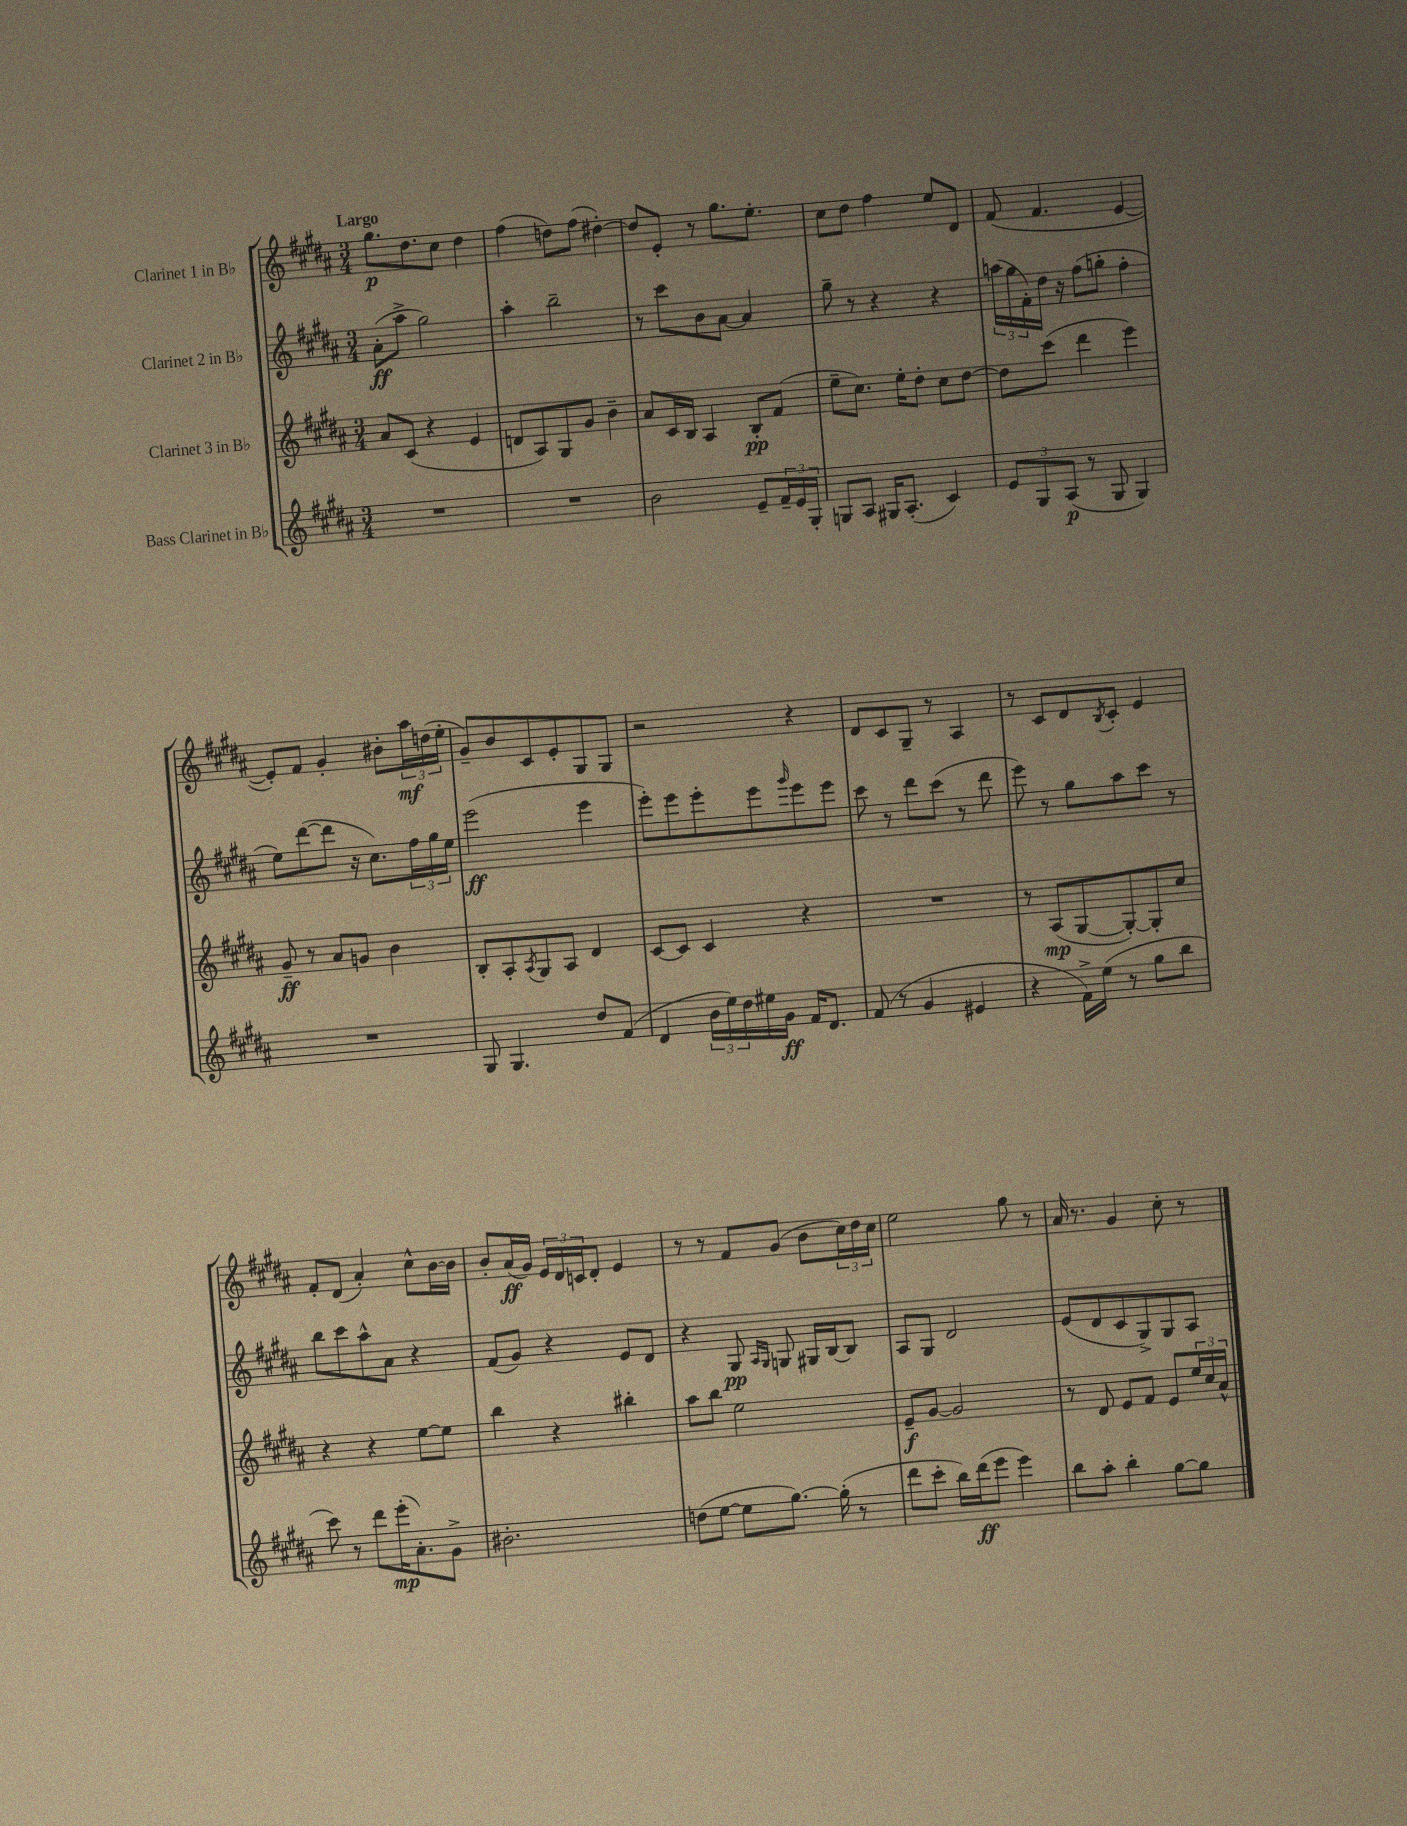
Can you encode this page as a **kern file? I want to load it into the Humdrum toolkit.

**kern	**kern	**kern	**kern
*staff4	*staff3	*staff2	*staff1
*clefG2	*clefG2	*clefG2	*clefG2
*k[f#c#g#d#a#]	*k[f#c#g#d#a#]	*k[f#c#g#d#a#]	*k[f#c#g#d#a#]
*M3/4	*M3/4	*M3/4	*M3/4
2.r	8a#	(8a#'	8.gg#
.	(8c#	8aa#^	.
.	.	.	8.dd#
.	4r	2gg#)	.
.	.	.	8cc#
.	4e	.	4dd#
=	=	=	=
2.r	8d	4aa#'	(4ff#
.	8A#)	.	.
.	8G#	2bb~	8dd)
.	8g#	.	(8ff#
.	4b~	.	[4dd#')
=	=	=	=
2b	8a#	8r	8dd#]
.	16c#	8ccc#	8e'
.	16B	.	.
.	4A#	8b	8r
.	.	[8a#	8.gg#
8e~	8B'	4a#]	.
.	.	.	8.ee'
24f#~	(8f#	.	.
24e	.	.	.
24G#'	.	.	.
=	=	=	=
8G	8ee~	8gg#~	8cc#
8A#	8.cc#)	8r	8dd#
16G#	.	4r	4ff#
(8.A#'	16ee'	.	.
.	8dd#'	.	.
4c#)	8cc#	4r	8ee
.	[8dd#	.	8d#
=	=	=	=
12e	8dd#]	(24aa	(8f#
.	.	24gg#	.
12G#	.	24f#')	.
.	(8ccc#	16dd#	4.f#
(12A#	.	.	.
.	.	16r	.
8r	4ddd#	(8ff#	.
8G#	.	8gg'	.
4G#)	4eee)	4ff#'	[4e
=	=	=	=
2.r	8g#~	8ee)	8e'])
.	8r	([8ddd#	8f#
.	8a#	8ddd#]	4g#'
.	8g	16r	.
.	.	8.cc#)	.
.	4b	.	8b#'
.	.	24ff#	24aa#
.	.	24gg#	(24dd
.	.	24ee	24ee'
=	=	=	=
8G#	8B'	(2eee	8g#~)
4.G#	8A#'	.	8b
.	8qA#	.	.
.	8G#	.	8c#
.	8A#	.	8e'
8dd#	4d#	4eee	8G#
(8f#	.	.	8G#
=	=	=	=
4d#	[8c#	8eee')	2r
.	8c#]	8eee	.
24b	4c#	8eee'	.
24ee)	.	.	.
24dd#	.	.	.
16ee#	.	8eee	.
16g#	.	.	.
.	.	16qqggg#	.
16f#	4r	8eee	4r
8.d#	.	.	.
.	.	8eee	.
=	=	=	=
(8f#	2.r	8ccc#	8d#
8r	.	8r	8c#
4g#	.	8ddd#	8G#~
.	.	(8ccc#	8r
4e#	.	8r	4A#
.	.	8ddd#	.
=	=	=	=
4r	8r	8eee)	8r
.	(8A#	8r	8c#
16f#^)	[8G#	8gg#	8d#
(16ee	.	.	.
.	.	.	8qB
8r	8G#'_)	8aa#	8c#'
8gg#	8G#']	8ccc#	4e
8bb	8cc#	8r	.
=	=	=	=
8ccc#)	4r	8bb	8f#'
8r	.	8ccc#	(8d#
8ddd#	4r	8aa#^^	4a#')
(16eee'	.	8a#	.
8.a#')	.	.	.
.	[8ee	4r	8cc#^^
8g#^	8ee]	.	[16b
.	.	.	16b]
=	=	=	=
2.b#'	4bb	(8f#	8b'
.	.	8g#)	(16a#
.	.	.	16g#)
.	4r	4r	24e
.	.	.	24d#
.	.	.	24c
.	.	.	8d#'
.	4bb#'	8e	4e
.	.	8d#	.
=	=	=	=
(8dd	8aa#	4r	8r
[8ee	8bb	.	8r
8ee]	2ee	8G#	8f#
.	.	16qqA#	.
.	.	16qqG#	.
[8.gg#)	.	8G	(8g#
.	.	16G#	8b
(16gg#']	.	[16B	.
8r	.	8B]	24cc#)
.	.	.	24dd#
.	.	.	24cc#
=	=	=	=
8ddd#	8e~	8A#	2ee
8ccc#'	[8g#	8G#	.
16bb)	2g#]	2d#	.
(16ddd#	.	.	.
8eee	.	.	.
4eee)	.	.	8gg#
.	.	.	8r
=	=	=	=
8bb	8r	(8e	16a#
.	.	.	8.r
8aa#'	8d#	8d#	.
4bb'	8e	8c#	4g#
.	8f#	8G#^)	.
[8gg#	8e	8G#	8cc#'
8gg#]	24ee	8A#	8r
.	24cc#	.	.
.	24a#^^	.	.
==	==	==	==
*-	*-	*-	*-
